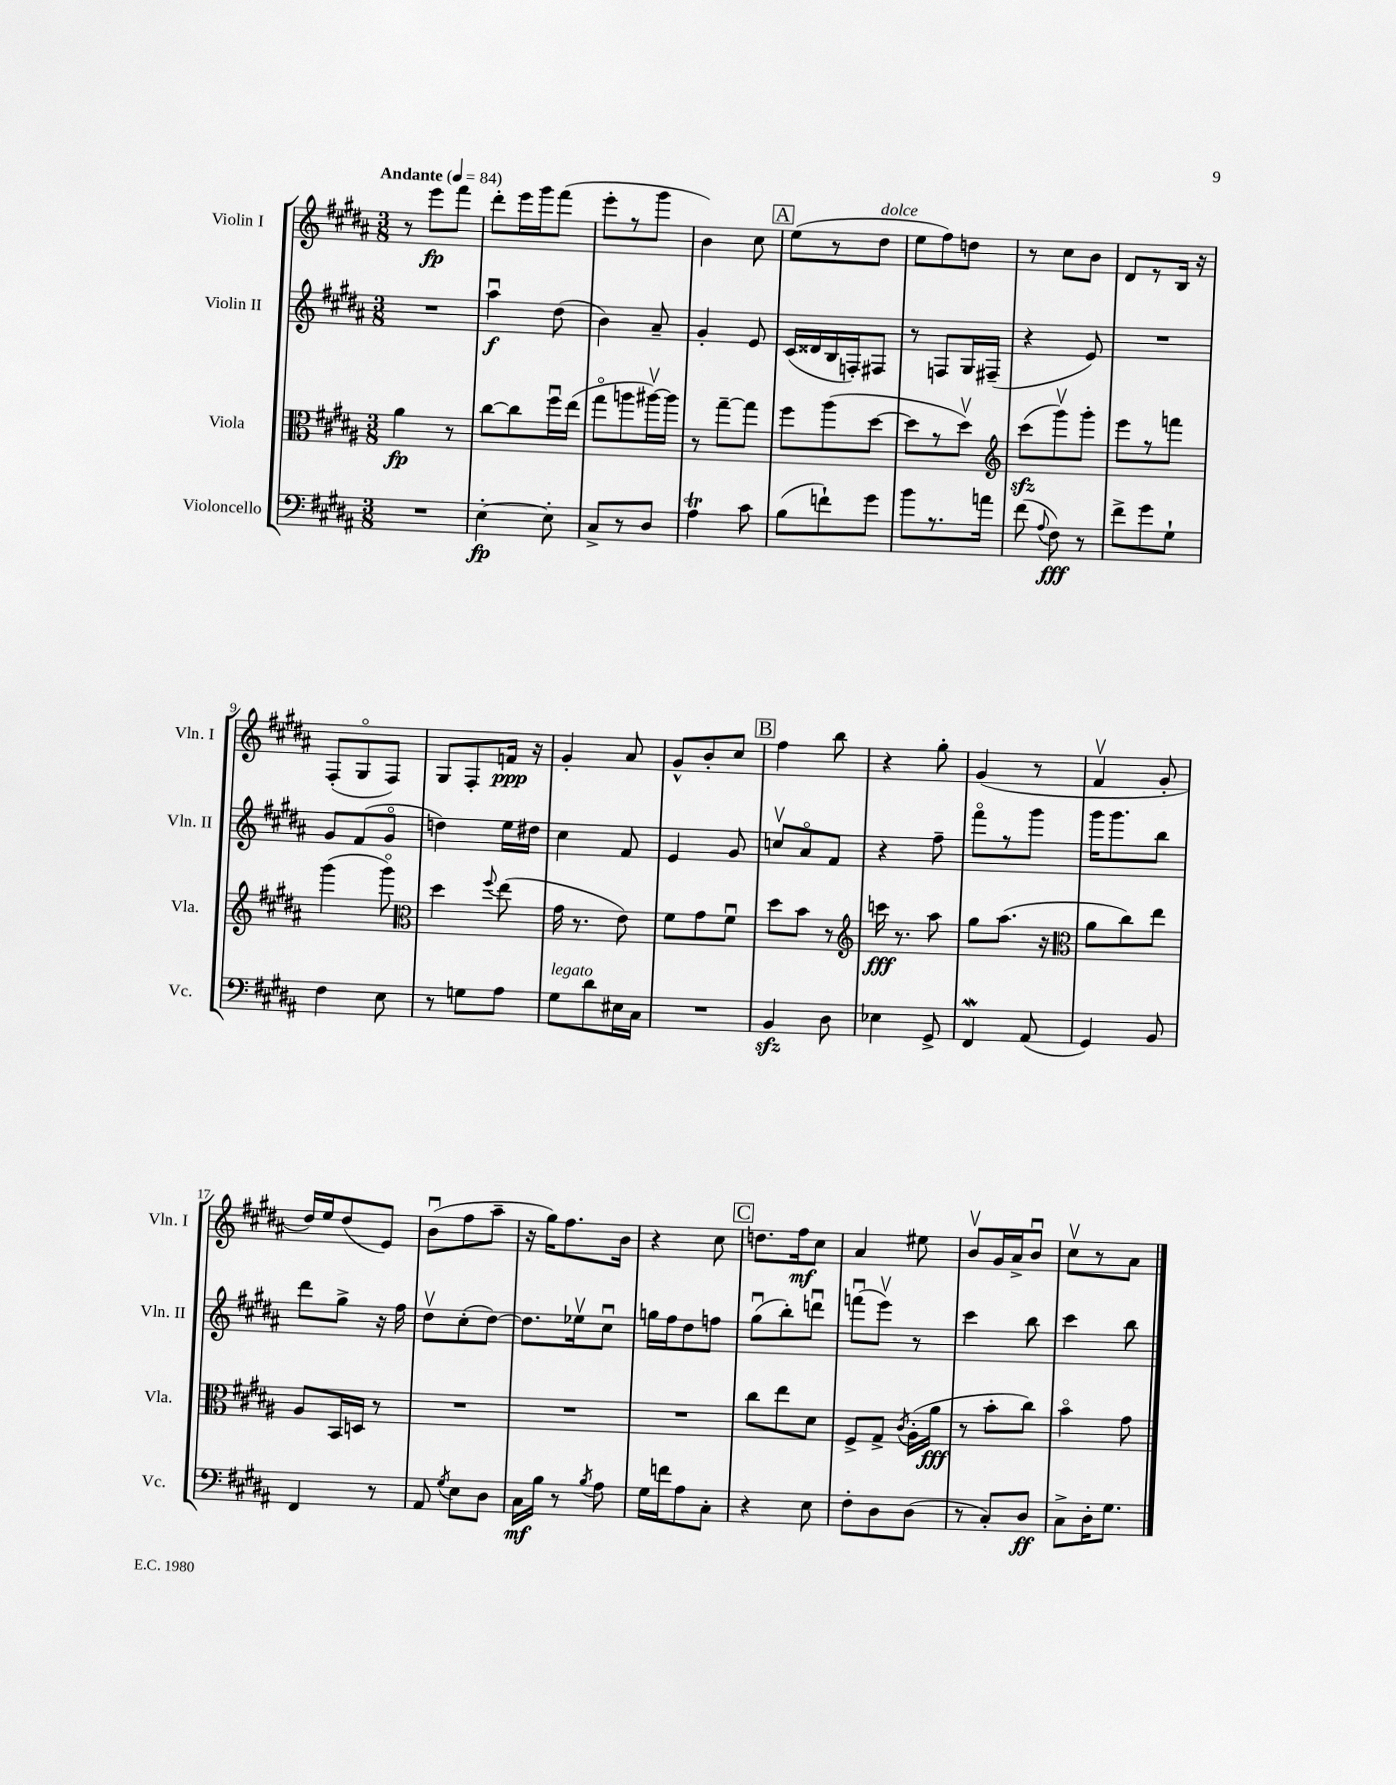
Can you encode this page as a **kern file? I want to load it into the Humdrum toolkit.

**kern	**kern	**kern	**kern
*staff4	*staff3	*staff2	*staff1
*clefF4	*clefC3	*clefG2	*clefG2
*k[f#c#g#d#a#]	*k[f#c#g#d#a#]	*k[f#c#g#d#a#]	*k[f#c#g#d#a#]
*M3/8	*M3/8	*M3/8	*M3/8
*MM84	*MM84	*MM84	*MM84
4.r	4a#	4.r	8r
.	.	.	8eee
.	8r	.	8fff#
=	=	=	=
[4E'	[8cc#	4aa#u	8ddd#'
.	8cc#]	.	16eee
.	.	.	16ggg#
8E']	16ff#u	(8dd#	(8fff#
.	(16ee	.	.
=	=	=	=
8C#^	8gg#o	4b)	8eee'
8r	8aa	.	8r
8D#	[16aa#v)	8a#~	8ggg#
.	16aa#]	.	.
=	=	=	=
4A#	8r	4g#'	4b)
.	[8gg#~	.	.
8c#	8gg#]	8e	8cc#
=	=	=	=
(8B	8ff#	(16c#	(8ee
.	.	16d##	.
8f`)	(8aa#	16B	8r
.	.	16F')	.
8g#	[8dd#	8F#	8dd#
=	=	=	=
8b	8dd#]	8r	8ee
8.r	8r	8F	8ff#)
.	8dd#v)	16G#	8dd
16a	.	(16F#~	.
=	=	=	=
*	*clefG2	*	*
(8f#	(8ccc#	4r	8r
8qqA#	.	.	.
8F#)	8ggg#v)	.	8cc#
8r	8ggg#'	8e)	8b
=	=	=	=
8f#^	8eee	4.r	8d#
8g#	8r	.	8r
8G#`	8fff	.	16B
.	.	.	16r
=	=	=	=
4F#	(4ggg#	8g#	(8F#'
.	.	(8f#	8G#o
8E	8ggg#o)	8g#o	8F#)
=	=	=	=
*	*clefC3	*	*
8r	4dd#	4dd)	8G#
8G	.	.	8F#'
.	8qqff#	.	.
8A#	(8ee	16ee	16f
.	.	16dd#	16r
=	=	=	=
8G#	16g#	4cc#	4g#'
.	8.r	.	.
8d#	.	.	.
16E#	8e)	8f#	8a#
16C#	.	.	.
=	=	=	=
4.r	8f#	4e	8g#^^
.	8g#	.	8b'
.	8f#u	8g#	8cc#
=	=	=	=
4BB	8dd#	8ccv	4ff#
.	8b	8a#o	.
8D#	8r	8f#	8bb
=	=	=	=
*	*clefG2	*	*
4E-	16ccc	4r	4r
.	8.r	.	.
8GG#^	8aa#	8ff#~	8gg#'
=	=	=	=
4FF#	8gg#	8fff#o	(4g#
.	(8.aa#	8r	.
(8AA#	.	8ggg#	8r
.	16r	.	.
=	=	=	=
*	*clefC3	*	*
4GG#)	8a#	16ggg#	4f#v
.	.	8.ggg#	.
.	8cc#)	.	.
8BB	8ee	8bb	8g#'
=	=	=	=
4FF#	8A#	8ddd#	16dd#)
.	.	.	16ee
.	16BB	8gg#^	(8dd#
.	16D	.	.
8r	8r	16r	8e)
.	.	16ff#	.
=	=	=	=
8AA#	4.r	8dd#v	(8bu
8qG#	.	.	.
8E	.	(8cc#'	8ff#
8D#	.	[8dd#)	8aa#~
=	=	=	=
16C#	4.r	8.dd#]	16r
16B	.	.	16gg#)
8r	.	.	8.ff#
.	.	16ee-v	.
8qB	.	.	.
8A#	.	8cc#u	.
.	.	.	16b
=	=	=	=
16G#	4.r	16gg	4r
16f	.	16ff#	.
8A#	.	8dd#	.
8C#'	.	8ff	8cc#
=	=	=	=
4r	8cc#	(8gg#u	8.dd
.	8ee	8bb')	.
.	.	.	16ff#
8E	8d#	8dddu	8cc#
=	=	=	=
8F#'	8F#^	(8fffu	4a#
8D#	8G#^	8eeev)	.
.	8qc#	.	.
(8D#	(16A#'	8r	8ee#
.	16a#	.	.
=	=	=	=
8r	8r	4ccc#	8bv
8C#')	8b'	.	16g#
.	.	.	16a#^
8D#	8cc#)	8bb	8bu
=	=	=	=
8C#^	4bo	4ccc#	8cc#v
16D#'	.	.	8r
8.G#	.	.	.
.	8g#	8bb	8a#
==	==	==	==
*-	*-	*-	*-
